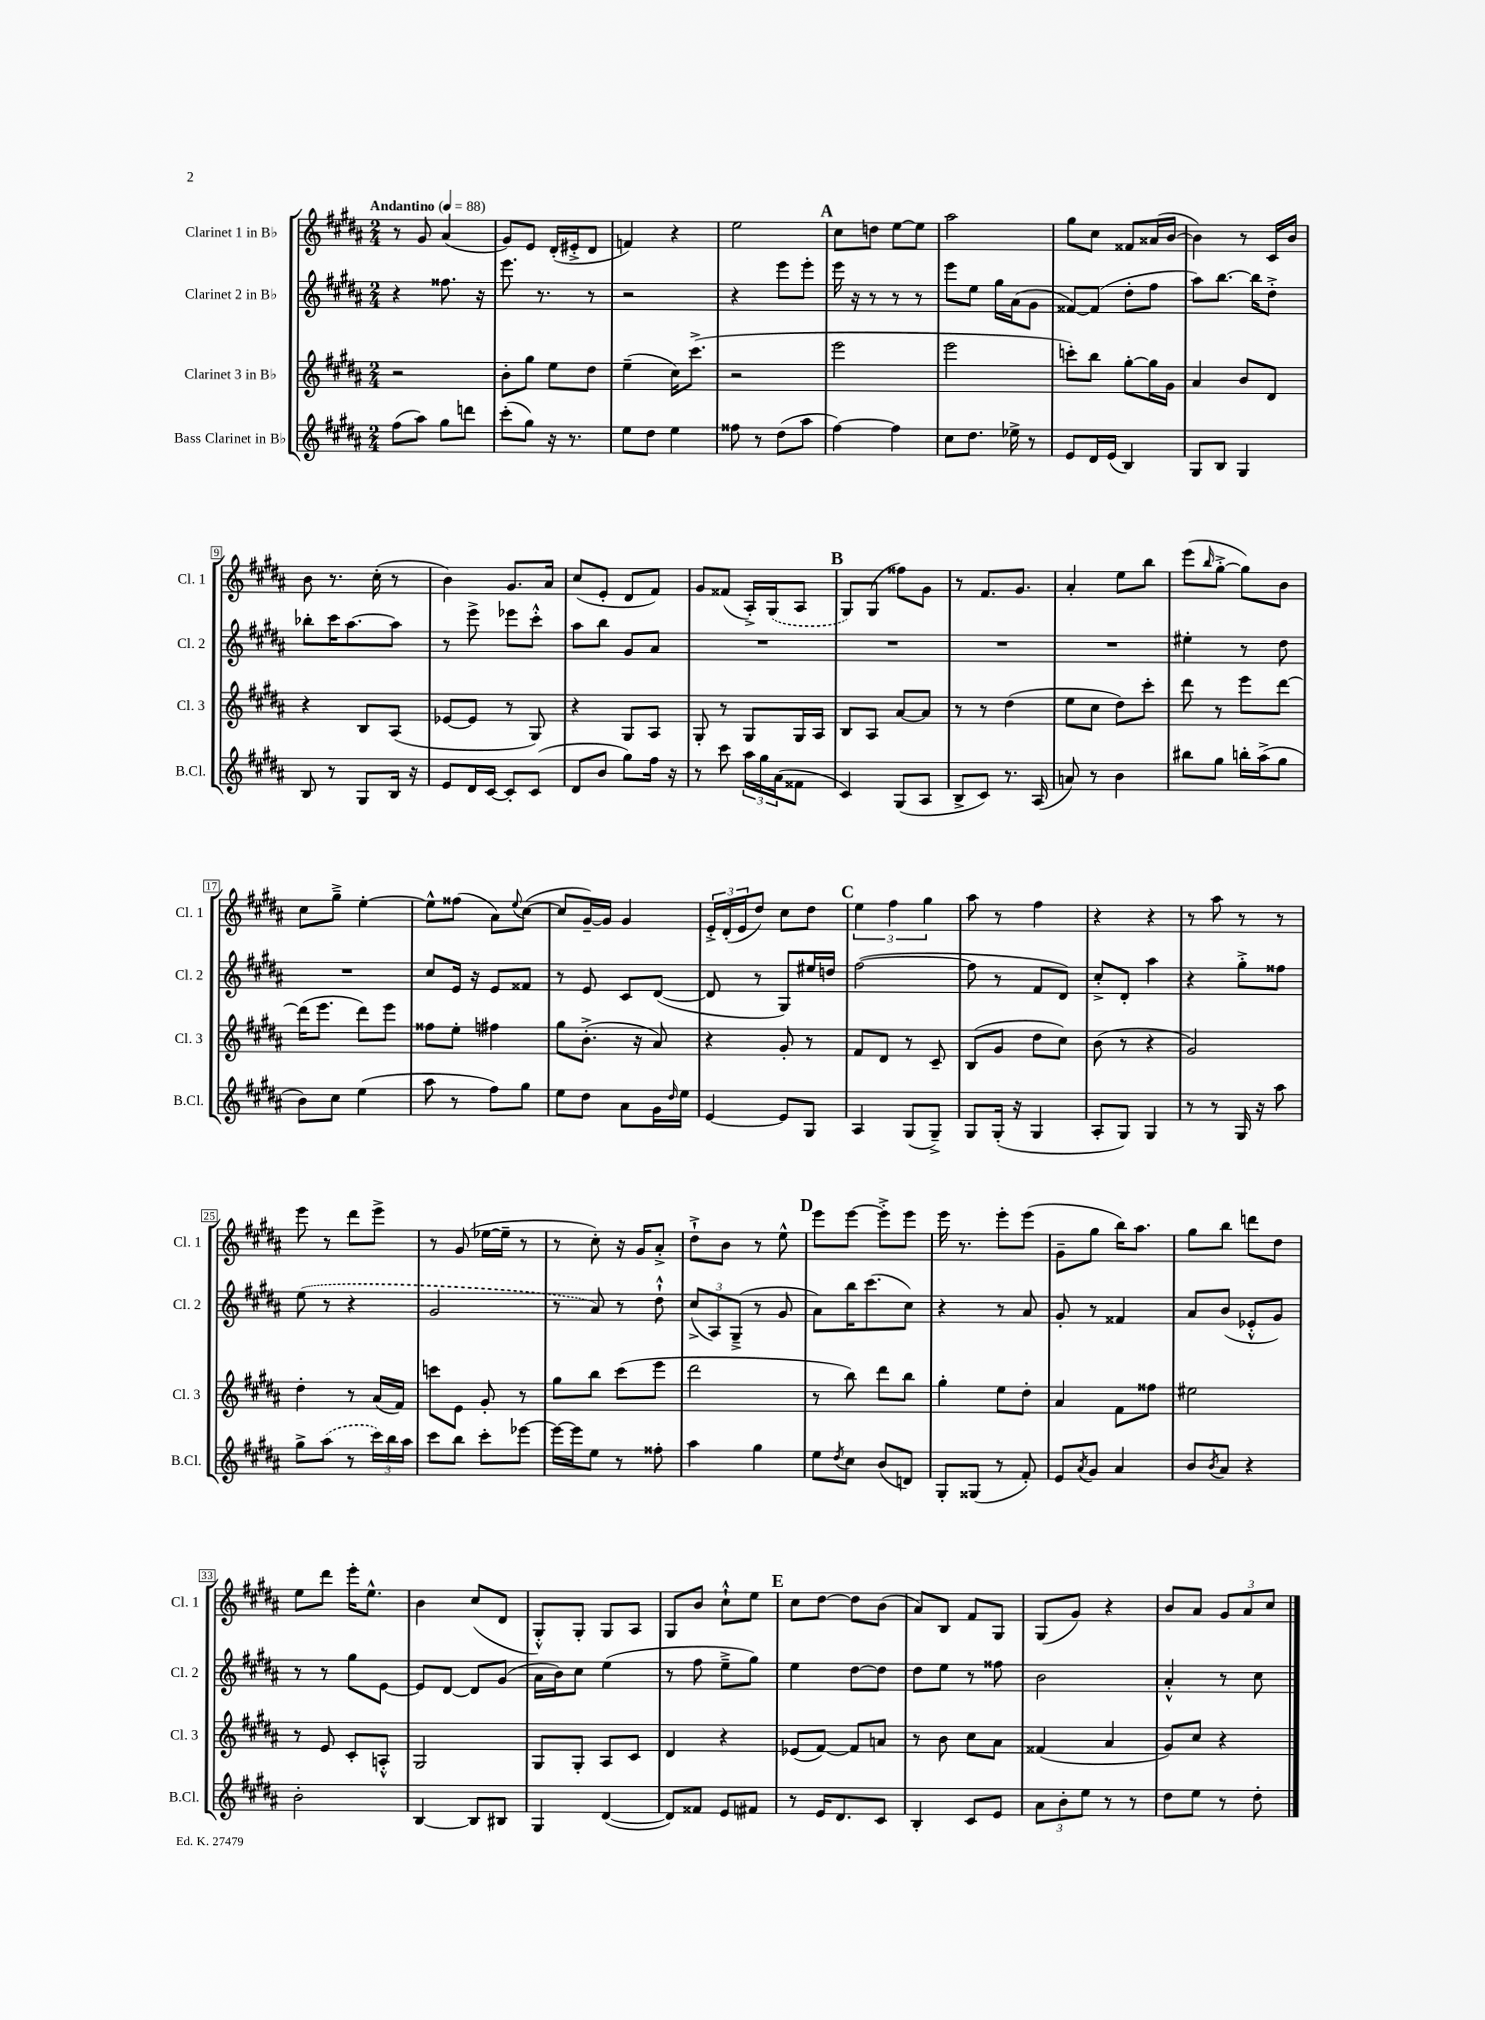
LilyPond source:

<<
\new StaffGroup <<
\new Staff = "s0" \with { instrumentName = "Clarinet 1 in Bb" shortInstrumentName = "Cl. 1" } {
    \clef treble \key b \major \numericTimeSignature \time 2/4 \tempo "Andantino" 4 = 88
    r8 gis'8 ais'4( |
    gis'8) e'8 dis'16-.( eis'16-.-> dis'8 |
    f'4) r4 |
    e''2 |
    \mark \markup { \bold "A" } cis''8 d''8 e''8~ e''8 |
    ais''2 |
    gis''8 cis''8 fisis'8 aisis'16( b'16~ |
    b'4) r8 cis'16 b'16 |
    b'8 r8. cis''16-.( r8 |
    b'4) gis'8. ais'16 |
    cis''8( e'8-. dis'8 fis'8) |
    gis'8 fisis'8( ais16-.->) \once \slurDashed gis16( ais8 |
    \mark \markup { \bold "B" } gis8) gis8( fisis''8) gis'8 |
    r8 fis'8. gis'8. |
    ais'4-. e''8 b''8 |
    e'''8( \grace { b''16 } gis''8~-.-> gis''8) b'8 |
    cis''8 gis''8---> e''4~-. |
    e''8-^ fisis''8( ais'8) \appoggiatura { e''8 } cis''8~( |
    cis''8 gis'16~--) gis'16 gis'4 |
    \tuplet 3/2 { e'16-.-> dis'16-.( e'16 } dis''8) cis''8 dis''8 |
    \mark \markup { \bold "C" } \tuplet 3/2 { e''4 fis''4 gis''4 } |
    ais''8 r8 fis''4 |
    r4 r4 |
    r8 ais''8 r8 r8 |
    e'''8 r8 dis'''8 e'''8-> |
    r8 gis'8( ees''16~ ees''16-- r8 |
    r8 cis''8-.) r16 gis'16 ais'8-.-> |
    dis''8-!-> b'8 r8 e''8-^ |
    \mark \markup { \bold "D" } e'''8 e'''8~ e'''8-.-> e'''8 |
    e'''16 r8. e'''8-. e'''8( |
    gis'8-- gis''8 b''16) ais''8. |
    gis''8 b''8 d'''8 dis''8 |
    e''8 dis'''8 e'''16-. e''8.-^ |
    b'4 cis''8( dis'8 |
    gis8-.-^) gis8-. gis8 ais8 |
    gis8 b'8 cis''8-!-^ e''8 |
    \mark \markup { \bold "E" } cis''8 dis''8~ dis''8 b'8( |
    ais'8) b8 fis'8 gis8 |
    gis8( gis'8) r4 |
    b'8 ais'8 \tuplet 3/2 { gis'8 ais'8 cis''8 } \bar "|." |
}
\new Staff = "s1" \with { instrumentName = "Clarinet 2 in Bb" shortInstrumentName = "Cl. 2" } {
    \clef treble \key b \major \numericTimeSignature \time 2/4
    r4 fisis''8. r16 |
    e'''8. r8. r8 |
    r2 |
    r4 e'''8 e'''8-. |
    \mark \markup { \bold "A" } e'''16 r16 r8 r8 r8 |
    e'''8 e''8 gis''16 ais'16( gis'8 |
    fisis'8~) fisis'8( dis''8-. fis''8 |
    ais''8) b''8.~ b''16 dis''8-.-> |
    bes''8-. cis'''16 ais''8.~ ais''8 |
    r8 e'''8-> ees'''8 cis'''8-.-^ |
    ais''8 b''8 gis'8 ais'8 |
    R2 |
    \mark \markup { \bold "B" } R2 |
    R2 |
    R2 |
    eis''4-. r8 dis''8 |
    R2 |
    cis''8 e'16 r16 e'8 fisis'8 |
    r8 e'8 cis'8 dis'8~( |
    dis'8 r8 gis8) eis''16 d''16 |
    \mark \markup { \bold "C" } fis''2~( |
    fis''8 r8 fis'8 dis'8) |
    cis''8-.-> dis'8-. ais''4 |
    r4 gis''8-.-> fisis''8 |
    \once \slurDashed e''8( r8 r4 |
    gis'2 |
    r8 ais'8) r8 dis''8-!-^ |
    \tuplet 3/2 { cis''8->( ais8) gis8--->( } r8 gis'8 |
    \mark \markup { \bold "D" } ais'8) b''16 cis'''8.( cis''8) |
    r4 r8 ais'8 |
    gis'8-. r8 fisis'4 |
    ais'8 b'8( ees'8-.-^ gis'8) |
    r8 r8 gis''8 e'8~ |
    e'8 dis'8~ dis'8 gis'8( |
    ais'16 b'16) cis''8 e''4( |
    r8 fis''8 e''8---> gis''8) |
    \mark \markup { \bold "E" } e''4 dis''8~ dis''8 |
    dis''8 e''8 r8 fisis''8 |
    b'2 |
    ais'4-.-^ r8 cis''8 \bar "|." |
}
\new Staff = "s2" \with { instrumentName = "Clarinet 3 in Bb" shortInstrumentName = "Cl. 3" } {
    \clef treble \key b \major \numericTimeSignature \time 2/4
    r2 |
    b'8-. gis''8 e''8 dis''8 |
    e''4--( cis''16) cis'''8.->( |
    r2 |
    \mark \markup { \bold "A" } e'''2 |
    e'''2 |
    c'''8-.) b''8 gis''8~-. gis''16 gis'16 |
    ais'4 b'8 dis'8 |
    r4 b8 ais8( |
    ees'8~ ees'8 r8 gis8) |
    r4 gis8 ais8 |
    gis8-. r8 gis8 gis16 ais16 |
    \mark \markup { \bold "B" } b8 ais8 ais'8~ ais'8 |
    r8 r8 dis''4( |
    e''8 cis''8 dis''8) cis'''8-. |
    dis'''8 r8 e'''8 dis'''8~ |
    dis'''16( e'''8. dis'''8) e'''8 |
    fisis''8 e''8-. fis''4 |
    gis''8 b'8.-.->( r16 ais'8) |
    r4 gis'8-. r8 |
    \mark \markup { \bold "C" } fis'8 dis'8 r8 cis'8-- |
    b8( gis'8 dis''8 cis''8) |
    b'8( r8 r4 |
    gis'2) |
    dis''4-. r8 ais'16( fis'16) |
    c'''8 e'8 gis'8-. r8 |
    gis''8 b''8 cis'''8( e'''8 |
    dis'''2 |
    \mark \markup { \bold "D" } r8 b''8) dis'''8 b''8 |
    gis''4-. e''8 dis''8-. |
    ais'4 fis'8 fisis''8 |
    eis''2 |
    r8 e'8 cis'8-. a8-.-^ |
    gis2 |
    gis8 gis8-. ais8 cis'8 |
    dis'4 r4 |
    \mark \markup { \bold "E" } ees'8( fis'8~) fis'8 a'8 |
    r8 b'8 cis''8 ais'8 |
    fisis'4( ais'4 |
    gis'8) cis''8 r4 \bar "|." |
}
\new Staff = "s3" \with { instrumentName = "Bass Clarinet in Bb" shortInstrumentName = "B.Cl." } {
    \clef treble \key b \major \numericTimeSignature \time 2/4
    fis''8( ais''8) gis''8 d'''8 |
    cis'''8-.( gis''8) r16 r8. |
    e''8 dis''8 e''4 |
    fisis''8 r8 dis''8( ais''8 |
    \mark \markup { \bold "A" } fis''4~) fis''4 |
    cis''8 dis''8. ees''16-> r8 |
    e'8 dis'16 e'16( b4) |
    gis8 b8 gis4 |
    b8 r8 gis8 b16 r16 |
    e'8 dis'16 cis'16~ cis'8-. cis'8( |
    dis'8 b'8 gis''8) fis''16 r16 |
    r8 cis'''8 \tuplet 3/2 { ais''16 gis''16 ais'16( } fisis'8 |
    \mark \markup { \bold "B" } cis'4) gis8( ais8 |
    b8-> cis'8) r8. ais16( |
    a'8) r8 b'4 |
    bis''8 gis''8 b''16-. ais''16->( gis''8 |
    b'8) cis''8 e''4( |
    ais''8 r8 fis''8) gis''8 |
    e''8 dis''8 ais'8 gis'16 \grace { dis''16 } e''16 |
    e'4~ e'8 gis8 |
    \mark \markup { \bold "C" } ais4 gis8( gis8--->) |
    gis8 gis16-.( r16 gis4 |
    ais8-. gis8) gis4 |
    r8 r8 gis16 r16 ais''8 |
    gis''8-> \once \slurDashed ais''8( r8 \tuplet 3/2 { cis'''16) b''16 ais''16 } |
    cis'''8 b''8 cis'''8-. ees'''8~ |
    ees'''16~ ees'''16 e''8 r8 fisis''8-. |
    ais''4 gis''4 |
    \mark \markup { \bold "D" } e''8 \acciaccatura { dis''8 } cis''8 b'8( d'8) |
    gis8-. gisis8( r8 fis'8-.) |
    e'8 \acciaccatura { ais'8 } gis'8 ais'4 |
    b'8 \acciaccatura { b'8 } ais'8 r4 |
    b'2-. |
    b4~ b8 bis8 |
    gis4 dis'4~( |
    dis'8) fisis'8 e'8 fis'8 |
    \mark \markup { \bold "E" } r8 e'16 dis'8. cis'8 |
    b4-. cis'8 e'8 |
    \tuplet 3/2 { ais'8 b'8-. e''8 } r8 r8 |
    dis''8 e''8 r8 dis''8-. \bar "|." |
}
>>
>>
\layout { \context { \Score \override BarNumber.stencil = #(make-stencil-boxer 0.1 0.3 ly:text-interface::print) } }
